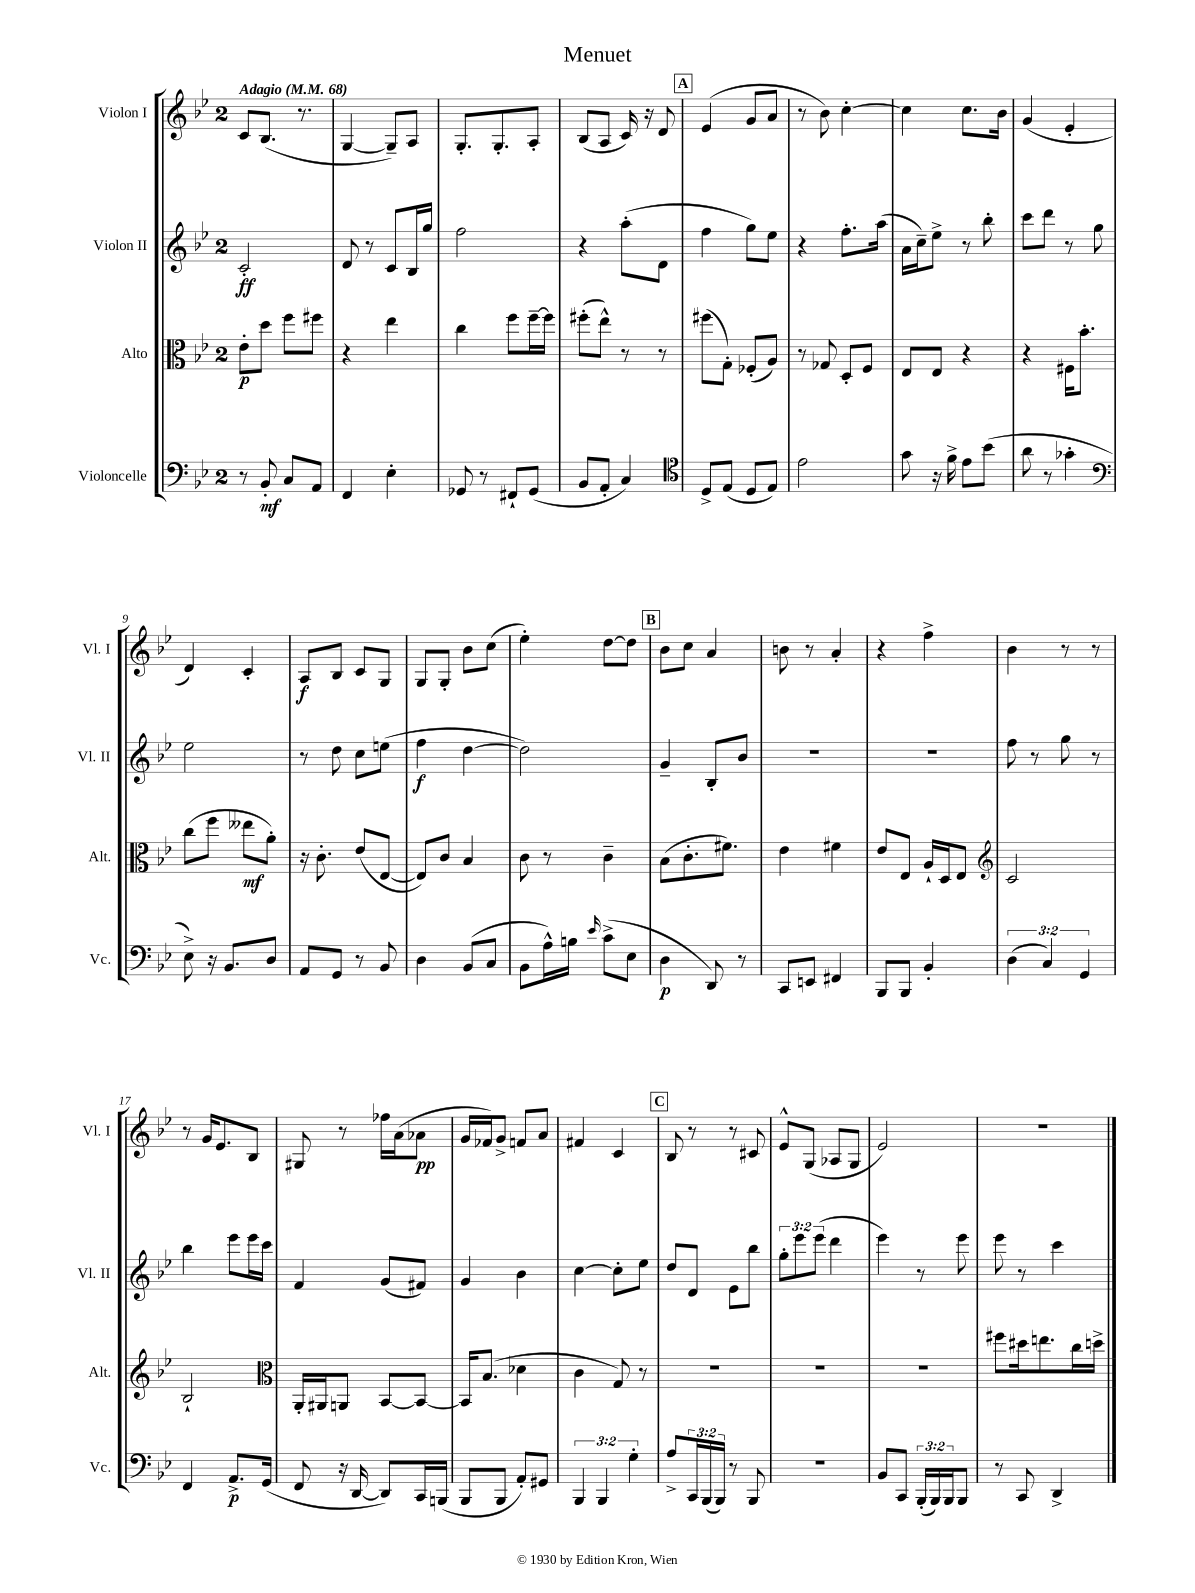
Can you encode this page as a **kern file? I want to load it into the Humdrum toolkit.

**kern	**dynam	**kern	**dynam	**kern	**dynam	**kern	**dynam
*part4	*part4	*part3	*part3	*part2	*part2	*part1	*part1
*staff4	*staff4	*staff3	*staff3	*staff2	*staff2	*staff1	*staff1
*I"Violoncelle	*	*I"Alto	*	*I"Violon II	*	*I"Violon I	*
*I'Vc.	*	*I'Alt.	*	*I'Vl. II	*	*I'Vl. I	*
*clefF4	*	*clefC3	*	*clefG2	*	*clefG2	*
*k[b-e-]	*	*k[b-e-]	*	*k[b-e-]	*	*k[b-e-]	*
*M2/4	*	*M2/4	*	*M2/4	*	*M2/4	*
*MM68	*	*MM68	*	*MM68	*	*MM68	*
=1	=1	=1	=1	=1	=1	=1	=1
!	!	!	!	!	!	!LO:TX:a:B:t=Adagio	!
8r	.	8e-'\L	p	2c'/	ff	8c/L	.
8BB-'/	mf	8dd\J	.	.	.	(8.B-/J	.
8C/L	.	8ff\L	.	.	.	.	.
.	.	.	.	.	.	8.r	.
8AA/J	.	8ff#X\J	.	.	.	.	.
=2	=2	=2	=2	=2	=2	=2	=2
4FF/	.	4r	.	8d/	.	[4G/	.
.	.	.	.	8r	.	.	.
4E-'\	.	4ee-\	.	8c/L	.	8G~/L])	.
.	.	.	.	16B-/L	.	8A/J	.
.	.	.	.	16gg/JJ	.	.	.
=3	=3	=3	=3	=3	=3	=3	=3
8GG-X/	.	4cc\	.	2ff\	.	8.G'/L	.
8r	.	.	.	.	.	.	.
.	.	.	.	.	.	8.G'/	.
8FF#X`/L	.	8ff\L	.	.	.	.	.
(8GG-/J	.	[16ff~\L	.	.	.	8A'/J	.
.	.	16ff\JJ]	.	.	.	.	.
=4	=4	=4	=4	=4	=4	=4	=4
8BB-/L	.	(8ff#X'\L	.	4r	.	(8B-/L	.
8AA'/J	.	8ee-^^\J)	.	.	.	8A/J	.
4C/)	.	8r	.	(8aa'\L	.	16c/)	.
.	.	.	.	.	.	16r	.
.	.	8r	.	8d\J	.	8d/	.
!!LO:REH:place=s1:t=A
=5	=5	=5	=5	=5	=5	=5	=5
*clefC4	*	*	*	*	*	*	*
8D^/L	.	(8ff#X\L	.	4ff\	.	(4e-/	.
(8E-/J	.	8G'\J)	.	.	.	.	.
8D/L	.	(8F-X'/L	.	8gg\L)	.	8g/L	.
8E-/J)	.	8A/J)	.	8ee-\J	.	8a/J	.
=6	=6	=6	=6	=6	=6	=6	=6
2e-\	.	8r	.	4r	.	8r	.
.	.	8G-X/	.	.	.	8b-\)	.
.	.	8D'/L	.	8.ff'\L	.	[4cc'\	.
.	.	8F/J	.	.	.	.	.
.	.	.	.	(16aa\Jk	.	.	.
=7	=7	=7	=7	=7	=7	=7	=7
8g\	.	8E-/L	.	16a\LL	.	4cc\]	.
.	.	.	.	16cc~\J)	.	.	.
16r	.	8E-/J	.	8ee-^\J	.	.	.
16f^\	.	.	.	.	.	.	.
8e-\L	.	4r	.	8r	.	8.cc\L	.
(8b-\J	.	.	.	8bb-'\	.	.	.
.	.	.	.	.	.	16b-\Jk	.
=8	=8	=8	=8	=8	=8	=8	=8
8a\	.	4r	.	8ccc\L	.	(4g/	.
8r	.	.	.	8ddd\J	.	.	.
4g-X'\	.	16F#X\KL	.	8r	.	4e-'/	.
.	.	8.b-'\J	.	.	.	.	.
.	.	.	.	8gg\	.	.	.
!!LO:LB:g=z
=9	=9	=9	=9	=9	=9	=9	=9
*clefF4	*	*	*	*	*	*	*
8E-^\)	.	(8cc\L	.	2ee-\	.	4d/)	.
16r	.	8ff\J	.	.	.	.	.
8.BB-/L	.	.	.	.	.	.	.
.	.	8ee--X\L	mf	.	.	4c'/	.
8D/J	.	8a'\J)	.	.	.	.	.
=10	=10	=10	=10	=10	=10	=10	=10
8AA/L	.	16r	.	8r	.	8A/L	f
.	.	8.c'\	.	.	.	.	.
8GG/J	.	.	.	8dd\	.	8B-/J	.
8r	.	(8e-/L	.	8cc\L	.	8c/L	.
8BB-/	.	[8E-/J	.	(8een\J	.	8G/J	.
=11	=11	=11	=11	=11	=11	=11	=11
4D\	.	8E-/L])	.	4ff\	f	8G/L	.
.	.	8c/J	.	.	.	8G'/J	.
(8BB-/L	.	4B-/	.	[4dd\	.	8b-\L	.
8C/J	.	.	.	.	.	(8cc\J	.
=12	=12	=12	=12	=12	=12	=12	=12
8BB-\L	.	8c\	.	2dd\])	.	4ee-'\)	.
16A^^\L)	.	8r	.	.	.	.	.
16Bn\JJ	.	.	.	.	.	.	.
16qqe-/	.	.	.	.	.	.	.
(8c^\L	.	4c~\	.	.	.	[8dd\L	.
8E-\J	.	.	.	.	.	8dd\J]	.
!!LO:REH:place=s1:t=B
=13	=13	=13	=13	=13	=13	=13	=13
4D\	p	(8B-\L	.	4g~/	.	8b-\L	.
.	.	8.c'\	.	.	.	8cc\J	.
8DD/)	.	.	.	8B-'/L	.	4a/	.
.	.	8.f#X\J)	.	.	.	.	.
8r	.	.	.	8b-/J	.	.	.
=14	=14	=14	=14	=14	=14	=14	=14
8CC/L	.	4e-\	.	2r	.	8bn\	.
8EEn/J	.	.	.	.	.	8r	.
4FF#X/	.	4f#X\	.	.	.	4a'/	.
=15	=15	=15	=15	=15	=15	=15	=15
8BBB-/L	.	8e-/L	.	2r	.	4r	.
8BBB-/J	.	8E-/J	.	.	.	.	.
4BB-'/	.	16A`/LL	.	.	.	4ff^\	.
.	.	16D/J	.	.	.	.	.
.	.	8E-/J	.	.	.	.	.
=16	=16	=16	=16	=16	=16	=16	=16
*	*	*clefG2	*	*	*	*	*
(6D\	.	2c/	.	8ff\	.	4b-\	.
.	.	.	.	8r	.	.	.
6C/)	.	.	.	.	.	.	.
.	.	.	.	8gg\	.	8r	.
6GG/	.	.	.	.	.	.	.
.	.	.	.	8r	.	8r	.
!!LO:LB:g=z
=17	=17	=17	=17	=17	=17	=17	=17
4FF/	.	2B-`/	.	4bb-\	.	8r	.
.	.	.	.	.	.	16g/KL	.
.	.	.	.	.	.	8.e-/	.
8.AA^/L	p	.	.	8eee-\L	.	.	.
.	.	.	.	16eee-\L	.	8B-/J	.
(16GG/Jk	.	.	.	16ccc\JJ	.	.	.
=18	=18	=18	=18	=18	=18	=18	=18
*	*	*clefC3	*	*	*	*	*
8FF/	.	16AA'/LL	.	4f/	.	8G#X/	.
.	.	16AA#X/J	.	.	.	.	.
16r	.	8AAn/J	.	.	.	8r	.
[16DD/	.	.	.	.	.	.	.
8DD/L])	.	[8BB-/L	.	(8g/L	.	16ff-X\LL	.
.	.	.	.	.	.	(16a\J	.
16CC/L	.	8BB-/J_	.	8f#X/J)	.	8a-X\J	pp
(16BBBn/JJ	.	.	.	.	.	.	.
=19	=19	=19	=19	=19	=19	=19	=19
8BBB-/L	.	16BB-/KL]	.	4g/	.	16g/LL	.
.	.	(8.B-/J	.	.	.	16f-X/J)	.
8BBB-/J	.	.	.	.	.	8g^/J	.
8AA'/L)	.	4d-X\	.	4b-\	.	8fn/L	.
8GG#X/J	.	.	.	.	.	8a/J	.
=20	=20	=20	=20	=20	=20	=20	=20
6BBB-/	.	4c\	.	[4cc\	.	4f#X/	.
6BBB-/	.	.	.	.	.	.	.
.	.	8G/)	.	8cc'\L]	.	4c/	.
6G'\	.	.	.	.	.	.	.
.	.	8r	.	8ee-\J	.	.	.
!!LO:REH:place=s1:t=C
=21	=21	=21	=21	=21	=21	=21	=21
8A^/L	.	2r	.	8dd/L	.	8B-/	.
24CC/L	.	.	.	8d/J	.	8r	.
(24BBB-/	.	.	.	.	.	.	.
24BBB-/JJ)	.	.	.	.	.	.	.
8r	.	.	.	8e-\L	.	8r	.
8BBB-/	.	.	.	8bb-\J	.	8c#X/	.
=22	=22	=22	=22	=22	=22	=22	=22
2r	.	2r	.	12gg'\L	.	8e-^^/L	.
.	.	.	.	12eee-\	.	.	.
.	.	.	.	.	.	(8G/J	.
.	.	.	.	(12eee-\J	.	.	.
.	.	.	.	4ddd\	.	8A-X/L	.
.	.	.	.	.	.	8G/J	.
=23	=23	=23	=23	=23	=23	=23	=23
8BB-/L	.	2r	.	4eee-\)	.	2e-/)	.
8CC/J	.	.	.	.	.	.	.
(24BBB-'/LL	.	.	.	8r	.	.	.
24BBB-/)	.	.	.	.	.	.	.
24BBB-/J	.	.	.	.	.	.	.
8BBB-/J	.	.	.	8eee-\	.	.	.
=24	=24	=24	=24	=24	=24	=24	=24
8r	.	8ff#X\L	.	8eee-\	.	2r	.
8CC/	.	16dd#X\k	.	8r	.	.	.
.	.	8.een\	.	.	.	.	.
4DD^/	.	.	.	4ccc\	.	.	.
.	.	16cc\L	.	.	.	.	.
.	.	16ddn^\JJ	.	.	.	.	.
==	==	==	==	==	==	==	==
*-	*-	*-	*-	*-	*-	*-	*-
